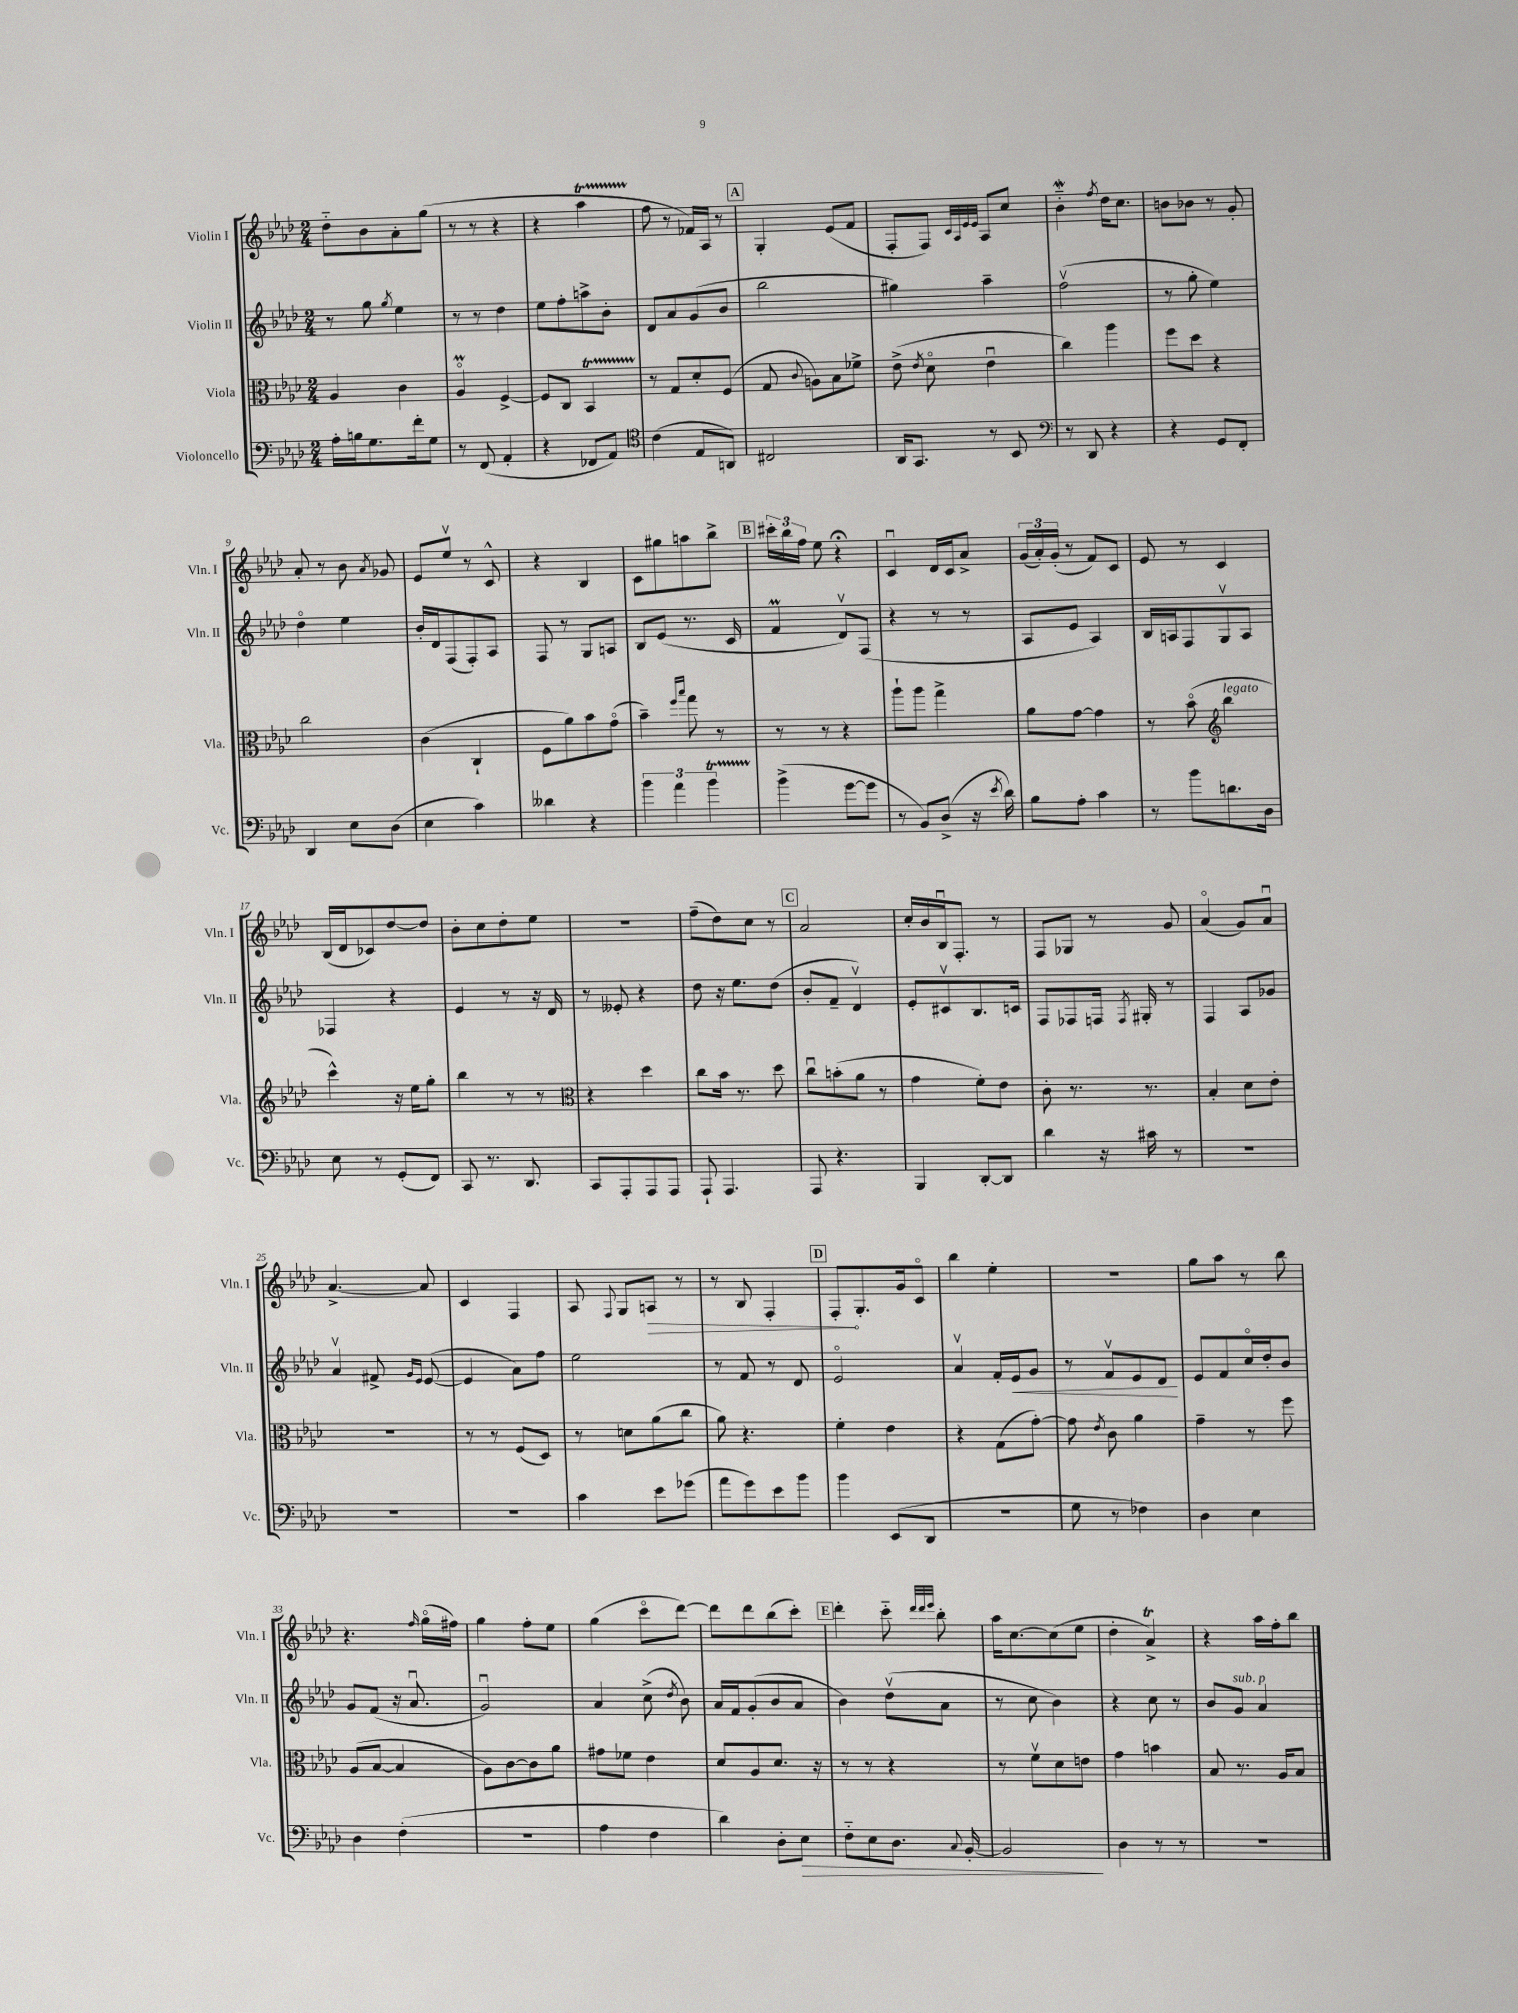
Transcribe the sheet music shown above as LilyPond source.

<<
\new StaffGroup <<
\new Staff = "s0" \with { instrumentName = "Violin I" shortInstrumentName = "Vln. I" } {
    \clef treble \key aes \major \numericTimeSignature \time 2/4
    \autoBeamOff des''8[-_ bes'8 aes'8-. g''8]( |
    r8 r8 r4 |
    r4 aes''4\startTrillSpan |
    f''8\stopTrillSpan r8 fes'16[) aes16] r8 |
    \mark \markup { \box "A" } g4-. ees'8[( f'8] |
    f8[-. f8]) \grace { c'32[ aes32 ees'32 ees'32] } aes8[ c''8] |
    bes'4-_\mordent \acciaccatura { f''8 } des''16[ c''8.] |
    b'8[ bes'8] r8 g'8-. |
    aes'8-. r8 bes'8 \acciaccatura { aes'8 } ges'8 |
    ees'8[ ees''8]\upbow r8 c'8-^ |
    r4 bes4 |
    c'8[ gis''8 a''8 bes''8]-> |
    \mark \markup { \box "B" } \tuplet 3/2 { cis'''16[-. bes''16 f''16] } ees''8 r4\fermata |
    c'4\downbow des'16[ c'16 aes'8]-> |
    \tuplet 3/2 { g'16[( aes'16-.) g'16]-.( } r8 f'8[) c'8] |
    ees'8 r8 c'4 |
    bes16[( des'16 ces'8) des''8~ des''8] |
    bes'8[-. c''8 des''8-. ees''8] |
    R2 |
    f''8[--( des''8) c''8] r8 |
    \mark \markup { \box "C" } aes'2 |
    c''16[-. bes'16 bes16\downbow f8.]-. r8 |
    f8[ ges8] r8 g'8 |
    aes'4\flageolet( g'8[) aes'8]\downbow |
    aes'4.~-> aes'8 |
    c'4 f4 |
    aes8 \appoggiatura { f8 } g8[ \once \override Hairpin.circled-tip = ##t a8]\> r8 |
    r8 bes8 f4-. |
    \mark \markup { \box "D" } f8[-.\! g8.-. g'16 c'8]\flageolet |
    bes''4 ees''4-. |
    r2 |
    g''8[ aes''8] r8 bes''8 |
    r4. \grace { f''16 } g''16[\flageolet( fis''16]) |
    g''4 f''8[-. ees''8] |
    g''4( c'''8[\flageolet des'''8]~) |
    des'''8[ des'''8 bes''8( c'''8]-.) |
    \mark \markup { \box "E" } des'''4-. c'''8-_ \grace { des'''32[ des'''32 ees'''32] } bes''8-. |
    aes''16[ c''8.~ c''8( ees''8] |
    des''4-. aes'4->\trill) |
    r4 aes''16[ f''16-. bes''8] \bar "|." |
}
\new Staff = "s1" \with { instrumentName = "Violin II" shortInstrumentName = "Vln. II" } {
    \clef treble \key aes \major \numericTimeSignature \time 2/4
    \autoBeamOff r8 g''8 \acciaccatura { g''8 } ees''4 |
    r8 r8 des''4 |
    ees''8[ f''8-. a''8-> bes'8]-. |
    des'8[ aes'8 g'8( bes'8] |
    \mark \markup { \box "A" } bes''2 |
    gis''4) aes''4-- |
    f''2\upbow( |
    r8 g''8-. ees''4) |
    des''4\flageolet ees''4 |
    bes'16[-. des'16 f8( f8-.) aes8] |
    f8 r8 g8[ a8] |
    bes8[ ees'8]( r8. c'16 |
    \mark \markup { \box "B" } f'4\prall des'8[\upbow) f8]( |
    r4 r8 r8 |
    aes8[ ees'8] aes4) |
    bes16[ a16 f8 g8\upbow a8] |
    fes4 r4 |
    ees'4 r8 r16 des'16 |
    r8 eeses'8-. r4 |
    des''8 r16 ees''8.[ des''8]( |
    \mark \markup { \box "C" } bes'8[-. f'8]-- des'4\upbow) |
    ees'8[-. cis'8\upbow bes8. c'16] |
    f8[ fes8 f16] \acciaccatura { f8 } gis16-. r8 |
    f4 aes8[ ges'8] |
    aes'4\upbow fis'8-> \grace { g'16[ ees'16] } ees'8~( |
    ees'4 aes'8[) f''8] |
    ees''2 |
    r8 f'8 r8 des'8 |
    \mark \markup { \box "D" } ees'2\flageolet |
    aes'4\upbow f'16[-. ees'16\< g'8] |
    r8 f'8[\upbow ees'8 des'8]\! |
    ees'8[ f'8 c''16\flageolet des''16-. bes'8] |
    g'8[ f'8]( r16 aes'8.\downbow |
    g'2\downbow) |
    aes'4 c''8->( \acciaccatura { des''8 } bes'8) |
    aes'16[ f'16 g'8-.( bes'8 aes'8] |
    \mark \markup { \box "E" } bes'4) des''8[\upbow( aes'8] |
    r8 c''8 bes'4) |
    r4 c''8 r8 |
    bes'8[ g'8]^\markup { \italic "sub. p" } aes'4 \bar "|." |
}
\new Staff = "s2" \with { instrumentName = "Viola" shortInstrumentName = "Vla." } {
    \clef alto \key aes \major \numericTimeSignature \time 2/4
    \autoBeamOff aes4 c'4 |
    aes4\flageolet\prall f4~-> |
    f8[ c8] bes,4\startTrillSpan |
    r8\stopTrillSpan g8[ des'8-. f8]( |
    \mark \markup { \box "A" } g8 \appoggiatura { c'8 } a8[) bes8 fes'8]-> |
    ees'8->( \acciaccatura { ees'8 } des'8\flageolet ees'4\downbow |
    c''4) aes''4 |
    f''8[ des''8] r4 |
    c''2 |
    c'4( c4-! |
    f8[ aes'8) bes'8 g'8]\flageolet( |
    bes'4--) \grace { f''16[ bes''16] } g''8 r8 |
    \mark \markup { \box "B" } r8 r8 r4 |
    aes''8[-! aes''8] g''4-> |
    aes'8[ g'8]~ g'4 |
    r8 bes'8\flageolet( \clef treble bes''4^\markup { \italic "legato" } |
    c'''4-^) r16 ees''16[ g''8]-. |
    bes''4 r8 r8 |
    \clef alto r4 des''4 |
    c''8[ bes'16] r8. des''8 |
    \mark \markup { \box "C" } c''8[\downbow b'8-.( aes'8] r8 |
    g'4 f'8[-.) ees'8] |
    c'8-. r8. r8. |
    bes4-. des'8[ ees'8]-. |
    r2 |
    r8 r8 f8[( des8]) |
    r8 d'8[ aes'8( c''8] |
    aes'8) r4. |
    \mark \markup { \box "D" } f'4-. ees'4 |
    r4 g8[( g'8]~-.) |
    g'8 \acciaccatura { ees'8 } c'8 aes'4 |
    g'4-- r8 f''8 |
    aes8[( bes8]~ bes4 |
    aes8[) c'8~ c'8 aes'8] |
    gis'8[ fes'8] ees'4 |
    des'8[ aes8 des'8.] r16 |
    \mark \markup { \box "E" } r8 r8 r4 |
    r8 f'8[\upbow des'8 e'8] |
    g'4 b'4 |
    bes8 r8. aes16[ bes8] \bar "|." |
}
\new Staff = "s3" \with { instrumentName = "Violoncello" shortInstrumentName = "Vc." } {
    \clef bass \key aes \major \numericTimeSignature \time 2/4
    \autoBeamOff aes16[-. b16 g8. f'16-. g8] |
    r8 f,8( aes,4-. |
    r4 fes,8[ aes,8]) |
    \clef tenor c'4( ees8[ a,8]) |
    \mark \markup { \box "A" } cis2 |
    aes,16[ g,8.] r8 bes,8 |
    \clef bass r8 des,8 r4 |
    r4 g,8[ f,8]-. |
    des,4 ees8[ des8]( |
    ees4 c'4) |
    deses'4 r4 |
    \tuplet 3/2 { bes'4 aes'4 bes'4\startTrillSpan } |
    \mark \markup { \box "B" } bes'4->\stopTrillSpan( g'8[~ g'8] |
    r8 bes,8[) des8]->( r16 \acciaccatura { ees'8 } des'16) |
    bes8[ aes8]-. c'4 |
    r8 bes'8[ d'8. des16] |
    ees8 r8 g,8[-.( f,8]) |
    c,8 r8. des,8. |
    c,8[ aes,,8-. aes,,8 aes,,8] |
    aes,,8-! aes,,4. |
    \mark \markup { \box "C" } aes,,8 r4. |
    bes,,4 des,8[~-. des,8] |
    des'4 r16 cis'16 r8 |
    R2 |
    R2 |
    R2 |
    c'4 ees'8[ ges'8]( |
    aes'8[ g'8) ees'8 bes'8] |
    \mark \markup { \box "D" } bes'4 ees,8[( des,8] |
    r2 |
    g8 r8 fes4) |
    des4 ees4 |
    des4 f4-.( |
    R2 |
    aes4 f4 |
    des'4) des8[-. ees8]\> |
    \mark \markup { \box "E" } f8[-_ ees8 des8.] \appoggiatura { c8 } bes,16~-. |
    bes,2\! |
    des4 r8 r8 |
    R2 \bar "|." |
}
>>
>>
